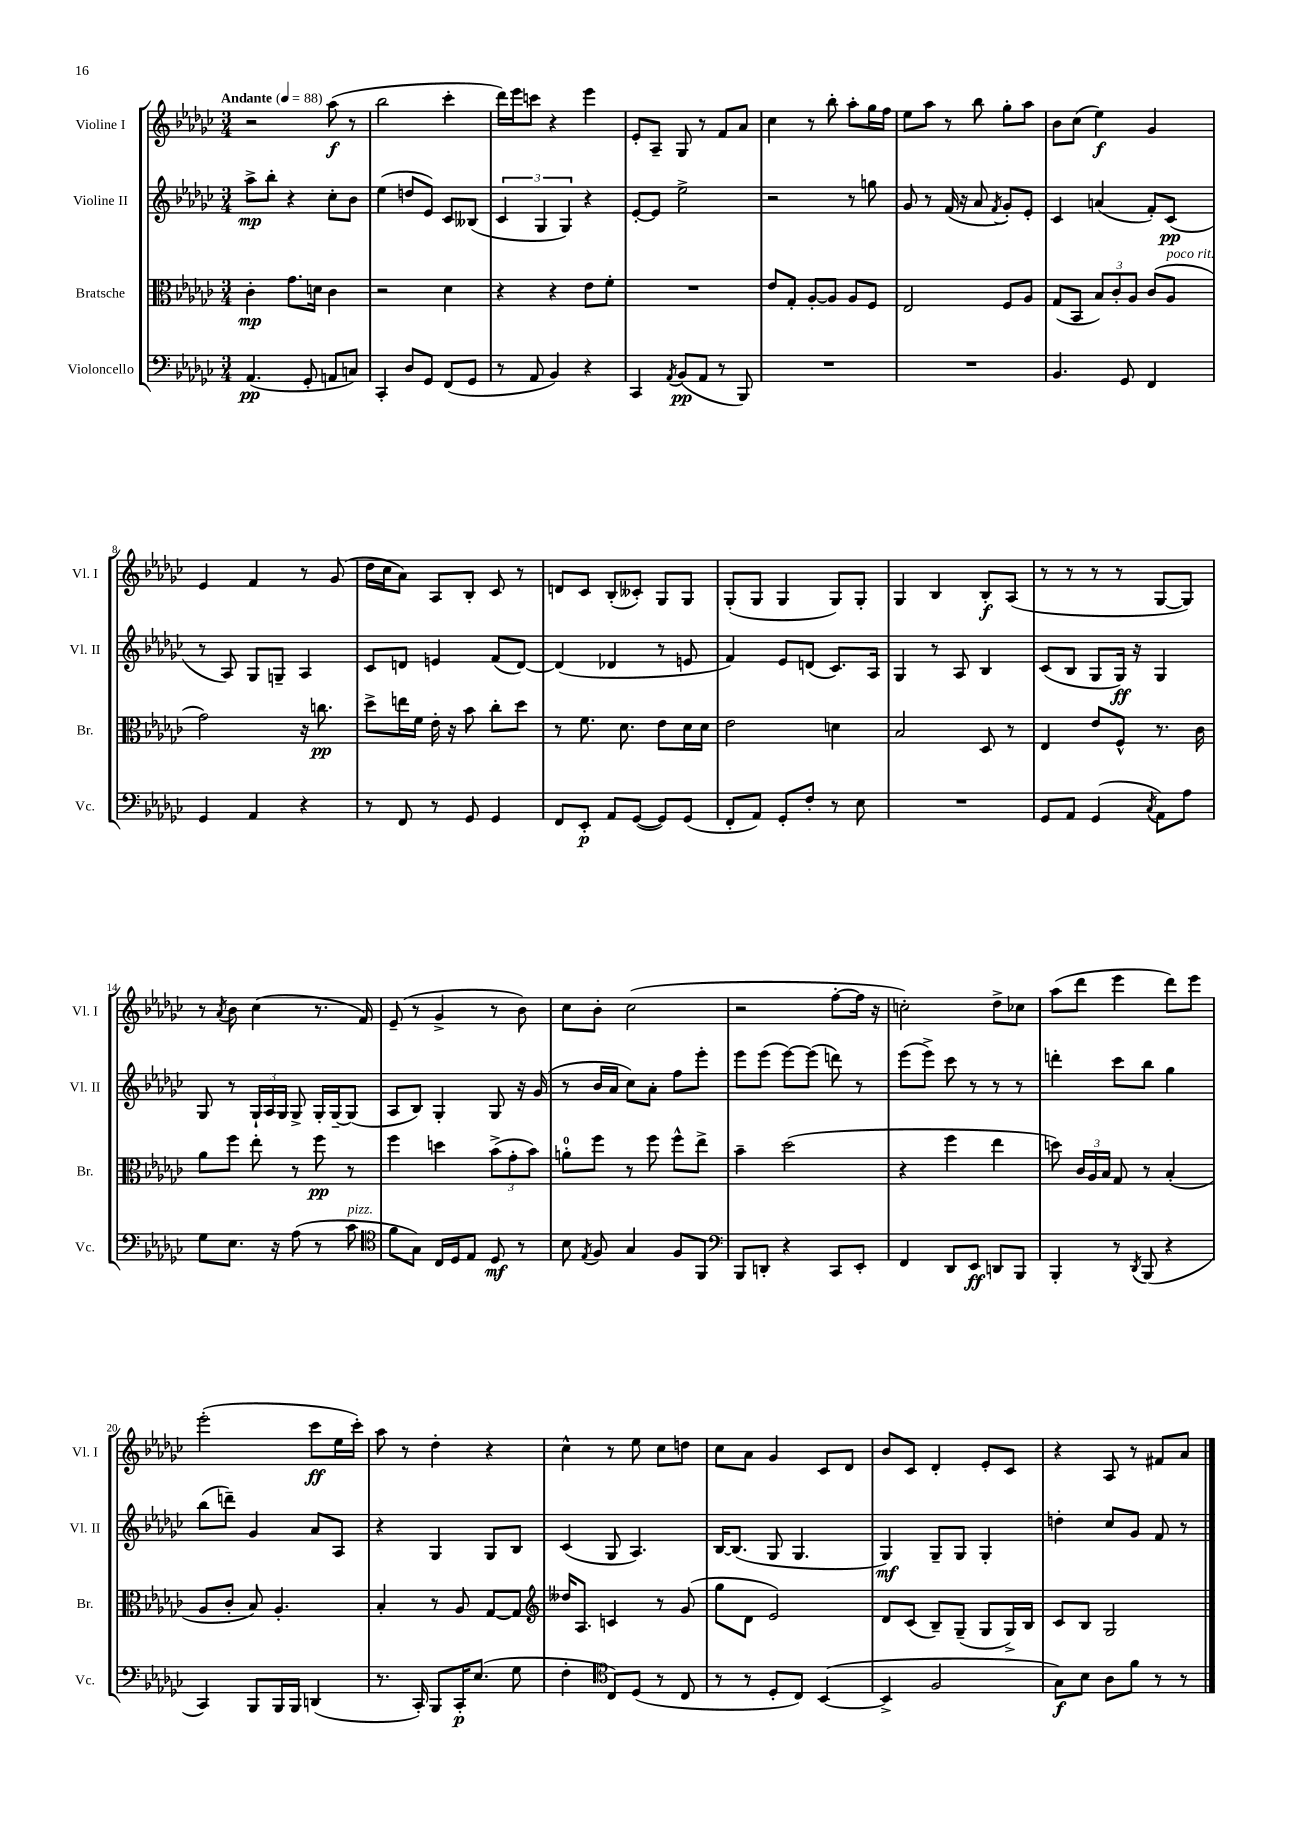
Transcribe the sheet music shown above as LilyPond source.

<<
\new StaffGroup <<
\new Staff = "s0" \with { instrumentName = "Violine I" shortInstrumentName = "Vl. I" } {
    \clef treble \key ges \major \numericTimeSignature \time 3/4 \tempo "Andante" 4 = 88
    \autoBeamOff r2 aes''8\f( r8 |
    bes''2 ces'''4-. |
    des'''16[) ees'''16 c'''8] r4 ees'''4 |
    ees'8[-. aes8]-- ges8 r8 f'8[ aes'8] |
    ces''4 r8 bes''8-. aes''8[-. ges''16 f''16] |
    ees''8[ aes''8] r8 bes''8 ges''8[-. aes''8] |
    bes'8[ ces''8]( ees''4\f) ges'4 |
    ees'4 f'4 r8 ges'8( |
    des''16[ ces''16 aes'8]) aes8[ bes8]-. ces'8 r8 |
    d'8[ ces'8] bes8[-.( ceses'8]-.) ges8[ ges8] |
    ges8[-.( ges8] ges4 ges8[) ges8]-. |
    ges4 bes4 bes8[-.\f aes8]( |
    r8 r8 r8 r8 ges8[~ ges8]) |
    r8 \acciaccatura { aes'8 } bes'8 ces''4( r8. f'16) |
    ees'8--( r8 ges'4-> r8 bes'8) |
    ces''8[ bes'8]-. ces''2( |
    r2 f''8[~-. f''16] r16 |
    c''2-.) des''8[-> ces''8] |
    aes''8[( des'''8] ees'''4 des'''8[) ees'''8] |
    ees'''2-.( ces'''8[\ff ees''16 ces'''16]-.) |
    aes''8 r8 des''4-. r4 |
    ces''4-^ r8 ees''8 ces''8[ d''8] |
    ces''8[ aes'8] ges'4 ces'8[ des'8] |
    bes'8[ ces'8] des'4-. ees'8[-. ces'8] |
    r4 aes8 r8 fis'8[ aes'8] \bar "|." |
}
\new Staff = "s1" \with { instrumentName = "Violine II" shortInstrumentName = "Vl. II" } {
    \clef treble \key ges \major \numericTimeSignature \time 3/4
    \autoBeamOff aes''8[->\mp bes''8]-. r4 ces''8[-. bes'8] |
    ees''4( d''8[ ees'8]) ces'8[ beses8]( |
    \tuplet 3/2 { ces'4 ges4 ges4) } r4 |
    ees'8[~-. ees'8] ees''2-> |
    r2 r8 g''8 |
    ges'8 r8 f'16( r16 aes'8 \acciaccatura { f'8 } ges'8[-.) ees'8]-. |
    ces'4 a'4( f'8[-.) ces'8]\pp( |
    r8 aes8) ges8[ g8]-- aes4 |
    ces'8[ d'8] e'4 f'8[( d'8]~) |
    d'4( des'4 r8 e'8 |
    f'4) ees'8[ d'8]( ces'8.[) aes16] |
    ges4 r8 aes8 bes4 |
    ces'8[( bes8] ges8[ ges16]\ff) r16 ges4 |
    ges8 r8 \tuplet 3/2 { ges16[-! aes16 ges16] } ges8-> ges16[-. ges16~-- ges8]( |
    aes8[ bes8]) ges4-. ges8 r16 ges'16( |
    r8 bes'16[ aes'16] ces''8[) aes'8]-. f''8[ ees'''8]-. |
    ees'''8[ ees'''8]( ees'''8[~) ees'''8]( d'''8) r8 |
    ees'''8[( ees'''8]->) ces'''8 r8 r8 r8 |
    d'''4-. ces'''8[ bes''8] ges''4 |
    bes''8[( d'''8]--) ges'4 aes'8[ aes8] |
    r4 ges4 ges8[ bes8] |
    ces'4( ges8 aes4.) |
    bes16[~ bes8.]( ges8 ges4. |
    ges4\mf) ges8[-- ges8] ges4-. |
    d''4-. ces''8[ ges'8] f'8 r8 \bar "|." |
}
\new Staff = "s2" \with { instrumentName = "Bratsche" shortInstrumentName = "Br." } {
    \clef alto \key ges \major \numericTimeSignature \time 3/4
    \autoBeamOff ces'4-.\mp ges'8.[ d'16] ces'4 |
    r2 des'4 |
    r4 r4 ees'8[ f'8]-. |
    R2. |
    ees'8[ ges8]-. aes8[~-. aes8] aes8[ f8] |
    ees2 f8[ aes8] |
    ges8[( bes,8] \tuplet 3/2 { bes8[) ces'8-. aes8] } ces'8[( aes8]^\markup { \italic "poco rit." } |
    ges'2) r16 c''8.\pp |
    des''8[-> e''16 f'16] ees'16-. r16 bes'8 ces''8[-. des''8] |
    r8 f'8. des'8. ees'8[ des'16 des'16] |
    ees'2 d'4 |
    bes2 des8 r8 |
    ees4 ees'8[ f8]-^ r8. ces'16 |
    aes'8[ f''8] ees''8-. r8 f''8\pp r8 |
    f''4 d''4 \tuplet 3/2 { bes'8[->( ges'8-. bes'8]) } |
    a'8[-0-. f''8] r8 f''8 f''8[-^ ees''8]-> |
    bes'4-- des''2( |
    r4 f''4 ees''4 |
    d''8) \tuplet 3/2 { ces'16[ aes16 bes16] } ges8 r8 bes4-.( |
    aes8[ ces'8]-. bes8) aes4.-. |
    bes4-. r8 aes8 ges8[~ ges8] |
    \clef treble deses''16[ aes8.] c'4 r8 ges'8( |
    ges''8[ des'8] ees'2) |
    des'8[ ces'8]( bes8[--) ges8]--( ges8[ ges16->) bes16] |
    ces'8[ bes8] ges2 \bar "|." |
}
\new Staff = "s3" \with { instrumentName = "Violoncello" shortInstrumentName = "Vc." } {
    \clef bass \key ges \major \numericTimeSignature \time 3/4
    \autoBeamOff aes,4.\pp( ges,8-. a,8[ c8]) |
    ces,4-. des8[ ges,8] f,8[( ges,8] |
    r8 aes,8 bes,4) r4 |
    ces,4 \acciaccatura { aes,8 } bes,8[\pp( aes,8] r8 bes,,8) |
    R2. |
    R2. |
    bes,4. ges,8 f,4 |
    ges,4 aes,4 r4 |
    r8 f,8 r8 ges,8 ges,4 |
    f,8[ ees,8]-.\p aes,8[ ges,8]~( ges,8[) ges,8]( |
    f,8[-. aes,8]) ges,8[-. f8]-. r8 ees8 |
    R2. |
    ges,8[ aes,8] ges,4( \acciaccatura { ces8 } aes,8[) aes8] |
    ges8[ ees8.] r16 aes8( r8 ces'8^\markup { \italic "pizz." } |
    \clef tenor f'8[ ges8]) ces16[ des16 ees8] des8\mf r8 |
    bes8 \acciaccatura { ees8 } f8 ges4 f8[ f,8] |
    \clef bass bes,,8[ d,8]-. r4 ces,8[ ees,8]-. |
    f,4 des,8[ ees,8]\ff d,8[ bes,,8] |
    bes,,4-. r8 \acciaccatura { des,8 } bes,,8( r4 |
    ces,4) bes,,8[ bes,,16 bes,,16] d,4( |
    r8. ces,16-.) bes,,8[ ces,16-.\p ees8.]( ges8 |
    f4-. \clef tenor ces8[) des8]( r8 ces8 |
    r8 r8 des8[-. ces8]) bes,4~( |
    bes,4-> f2 |
    ges8[\f) bes8] aes8[ f'8] r8 r8 \bar "|." |
}
>>
>>
